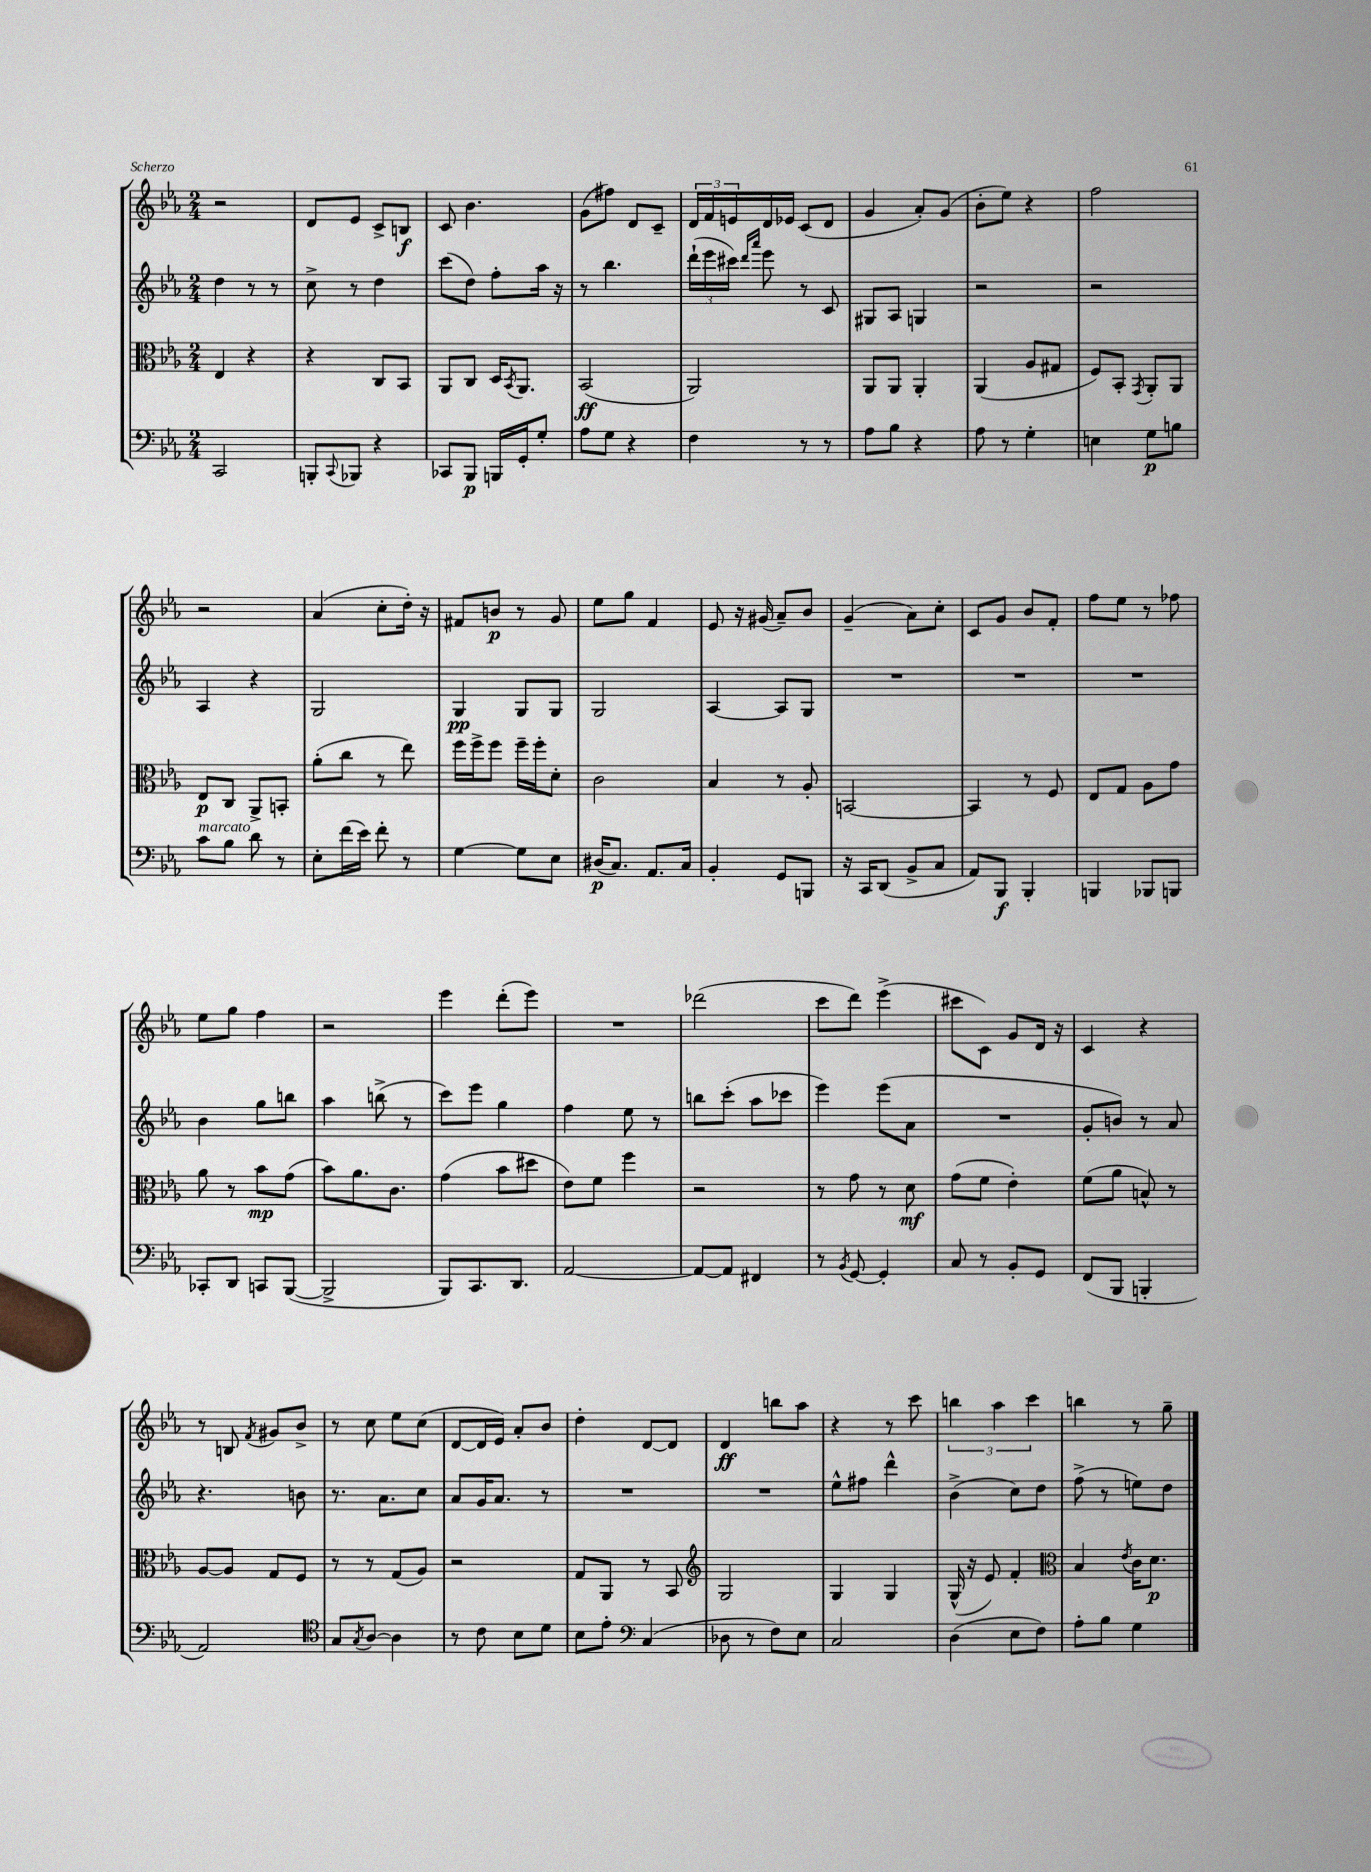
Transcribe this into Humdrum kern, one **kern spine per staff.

**kern	**kern	**kern	**kern
*staff4	*staff3	*staff2	*staff1
*clefF4	*clefC3	*clefG2	*clefG2
*k[b-e-a-]	*k[b-e-a-]	*k[b-e-a-]	*k[b-e-a-]
*M2/4	*M2/4	*M2/4	*M2/4
2CC/	4E-/	4dd\	2r
.	4r	8r	.
.	.	8r	.
=	=	=	=
8BBB'/L	4r	8cc^\	8d/L
8qqCC/	.	.	.
8BBB-/J	.	8r	8e-/J
4r	8C/L	4dd\	8c^/L
.	8BB-/J	.	8B/J
=	=	=	=
8CC-/L	8AA-/L	(8ccc\L	8c/
8BBB-/J	8C/J	8dd\J)	4.b-\
16BBB/LL	16D/LK	8ff'\L	.
.	8qBB-/	.	.
16GG'/J	8.AA-/J	.	.
8G'/J	.	16aa-\Jk	.
.	.	16r	.
=	=	=	=
8A-\L	(2BB-/	8r	(8g\L
8G\J	.	4.bb-\	8ff#\J)
4r	.	.	8d/L
.	.	.	8c~/J
=	=	=	=
4F\	2AA-/)	(24ddd`\LL	24d/LL
.	.	24eee-\	24f/
.	.	24ccc#\JJ)	24e/
.	.	16qqddd/LL	.
.	.	16qqaaa-/JJ	.
.	.	8eee-\	16d/
.	.	.	16e-/JJ
8r	.	8r	(8c/L
8r	.	8c/	8d/J
=	=	=	=
8A-\L	8AA-/L	8G#/L	4g/
8B-\J	8AA-/J	8A-/J	.
4r	4AA-'/	4G/	8a-'/L)
.	.	.	(8g/J
=	=	=	=
8A-\	(4AA-/	2r	8b-'\L
8r	.	.	8ee-\J)
4G'\	8A-/L	.	4r
.	8G#/J	.	.
=	=	=	=
4E\	8F/L)	2r	2ff\
.	8BB-'/J	.	.
.	8qGG/	.	.
8G\L	8AA-'/L	.	.
8B\J	8AA-/J	.	.
=	=	=	=
8c\L	8E-/L	4A-/	2r
8B-\J	8C/J	.	.
8d\	8AA-^/L	4r	.
8r	8BB'/J	.	.
=	=	=	=
8E-'\L	(8a-'\L	2G/	(4a-/
(16f\L	8cc\J	.	.
16e-\JJ)	.	.	.
8f'\	8r	.	8cc'\L
8r	8ee-\)	.	16dd'\Jk)
.	.	.	16r
=	=	=	=
[4G\	16ff\LL	4G/	8f#/L
.	16ff^\J	.	.
.	8ff\J	.	8b/J
8G\]L	16ff~\LL	8G/L	8r
.	16ff'\J	.	.
8E-\J	8d'\J	8G/J	8g/
=	=	=	=
(16D#/LK	2c\	2G/	8ee-\L
8.C/J)	.	.	.
.	.	.	8gg\J
8.AA-/L	.	.	4f/
16C/Jk	.	.	.
=	=	=	=
4BB-'/	4B-/	[4A-/	8e-/
.	.	.	16r
.	.	.	(16g#/
8GG/L	8r	8A-/]L	8a-~/L)
8BBB/J	8A-'/	8G/J	8b-/J
=	=	=	=
16r	[2BB/	2r	(4g~/
16CC/LK	.	.	.
(8DD/J	.	.	.
8BB-^/L	.	.	8a-\L)
8C/J	.	.	8cc'\J
=	=	=	=
8AA-/L)	4BB/]	2r	8c/L
8BBB-/J	.	.	8g/J
4BBB-'/	8r	.	8b-/L
.	8F/	.	8f'/J
=	=	=	=
4BBB/	8E-/L	2r	8ff\L
.	8G/J	.	8ee-\J
8BBB-/L	8A-\L	.	8r
8BBB/J	8g\J	.	8ff-\
=	=	=	=
8CC-'/L	8a-\	4b-\	8ee-\L
8DD/J	8r	.	8gg\J
8CC/L	8b-\L	8gg\L	4ff\
([8BBB-/J	(8g\J	8bb\J	.
=	=	=	=
2BBB-^/]	8b-\L)	4aa-\	2r
.	8.a-\	.	.
.	.	(8bb^\	.
.	8.c\J	.	.
.	.	8r	.
=	=	=	=
8BBB-/L)	(4g\	8ccc\L)	4eee-\
8.CC/	.	8eee-\J	.
.	8b-\L	4gg\	(8ddd'\L
8.DD/J	.	.	.
.	8dd#\J	.	8eee-\J)
=	=	=	=
[2AA-/	8e-\L)	4ff\	2r
.	8f\J	.	.
.	4ff\	8ee-\	.
.	.	8r	.
=	=	=	=
8AA-/_L	2r	8bb\L	(2ddd-\
8AA-/]J	.	(8ccc'\J	.
4FF#/	.	8aa-\L	.
.	.	8ccc-\J	.
=	=	=	=
8r	8r	4eee-\)	8ccc\L
8qBB-/	.	.	.
[8GG/	8g\	.	8ddd\J)
4GG'/]	8r	(8eee-\L	(4eee-^\
.	8d\	8a-\J	.
=	=	=	=
8C/	(8g\L	2r	8ccc#\L
8r	8f\J	.	8c\J)
8BB-'/L	4e-'\)	.	8g/L
8GG/J	.	.	16d/Jk
.	.	.	16r
=	=	=	=
(8FF/L	(8f\L	8g'/L	4c/
8BBB-/J	8a-\J	8b/J)	.
4BBB'/	8B^^/)	8r	4r
.	8r	8a-/	.
=	=	=	=
2AA-/)	[8A-/L	4.r	8r
.	8A-/]J	.	8B/
.	.	.	8qf/
.	8G/L	.	8g#/L
.	8F/J	8b\	8b-^/J
=	=	=	=
*clefC4	*	*	*
8G/L	8r	8.r	8r
8qG/	.	.	.
[8A-/J	8r	.	8cc\
.	.	8.a-\L	.
4A-\]	(8G/L	.	8ee-\L
.	8A-/J)	8cc\J	(8cc\J
=	=	=	=
8r	2r	8a-/L	[8d/L
8c\	.	16g/K	16d/]L
.	.	8.a-/J	16e-/JJ)
8B-\L	.	.	8a-'/L
8d\J	.	8r	8b-/J
=	=	=	=
8B-\L	8G/L	2r	4dd'\
8e-'\J	8AA-/J	.	.
*clefF4	*	*	*
(4C/	8r	.	[8d/L
.	8BB-/	.	8d/]J
=	=	=	=
*	*clefG2	*	*
8D-\	2G/	2r	4d/
8r	.	.	.
8F\L)	.	.	8bb\L
8E-\J	.	.	8aa-\J
=	=	=	=
2C/	4G/	8ee-^^\L	4r
.	.	8ff#\J	.
.	4G/	4ddd^^\	8r
.	.	.	8ccc\
=	=	=	=
(4D\	(16G^^/	(4b-^\	6bb\
.	16r	.	.
.	8e-/)	.	.
.	.	.	6aa-\
8E-\L	4f'/	8cc\L)	.
.	.	.	6ccc\
8F\J)	.	8dd\J	.
=	=	=	=
*	*clefC3	*	*
8A-'\L	4B-/	(8ff^\	4bb\
8B-\J	.	8r	.
.	8qe-/	.	.
4G\	16c\LK	8ee\L)	8r
.	8.d\J	.	.
.	.	8dd\J	8gg~\
==	==	==	==
*-	*-	*-	*-
